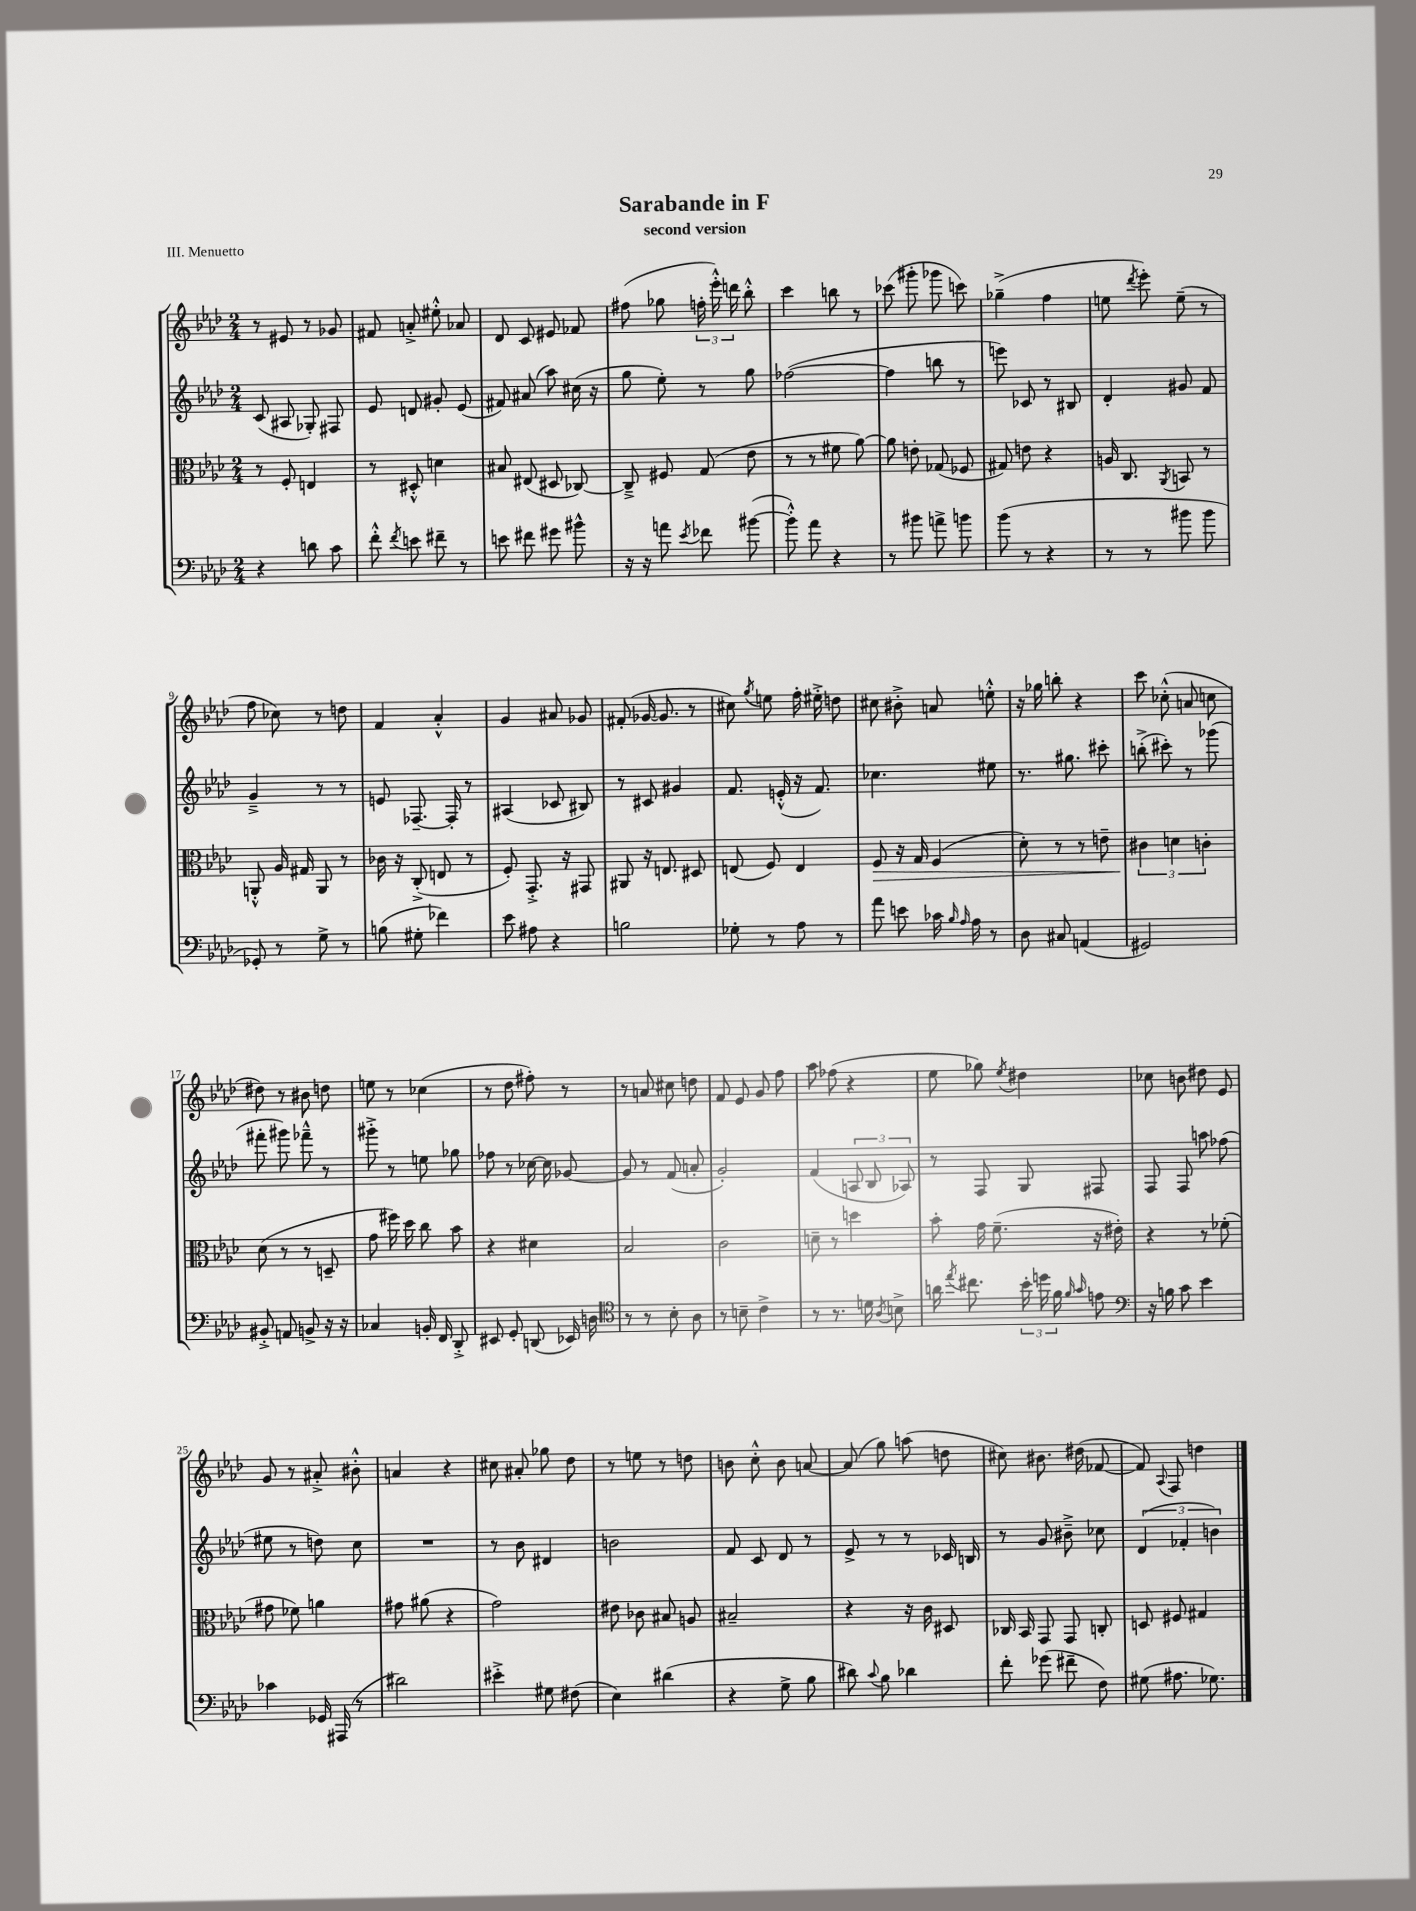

**kern	**kern	**dynam	**kern	**kern
*part4	*part3	*part3	*part2	*part1
*staff4	*staff3	*staff3	*staff2	*staff1
*clefF4	*clefC3	*	*clefG2	*clefG2
*k[b-e-a-d-]	*k[b-e-a-d-]	*	*k[b-e-a-d-]	*k[b-e-a-d-]
*M2/4	*M2/4	*	*M2/4	*M2/4
=1	=1	=1	=1	=1
4r	8r	.	(8c/	8r
.	8F'/	.	8A#X/	8e#X/
8dn\	4En/	.	8G-X'/)	8r
8c\	.	.	8F#X/	8g-X/
=2	=2	=2	=2	=2
8f'^^\	8r	.	8e-/	8f#X/
8qf/	.	.	.	.
8en\	8D#X'^^/	.	8dn/	8an'^/
8f#X~\	4dn\	.	8g#X'/	8ee#X'^^\
8r	.	.	(8e-/	8a-X/
=3	=3	=3	=3	=3
8en\	8B#X/	.	8f#X/)	8d-/
8f#X\	(8E#X/	.	(8a#X/	8c/
8g#X\	8D#X/	.	8aa-\)	8e#X/
8b#X^^\	[8C-X/)	.	(16cc#X\	8f-X/
.	.	.	16r	.
=4	=4	=4	=4	=4
16r	8C-~^/]	.	8gg\	(8ff#X\
16r	.	.	.	.
8an\	8F#X/	.	8ee-'\)	8gg-X\
8qe-/	.	.	.	.
8f-X\	(8G/	.	8r	24ffn'\
.	.	.	.	24eee-'^^\)
.	.	.	.	24dddn\
([8b#X\	8e-\	.	8gg\	8bb-'^^\
=5	=5	=5	=5	=5
8b#'^^\])	8r	.	([2ff-X\	4ccc\
8a-\	8r	.	.	.
4r	8f#X\	.	.	8bbn\
.	[8a-\)	.	.	8r
=6	=6	=6	=6	=6
8r	8a-\]	.	4ff-\]	(8ccc-X\
8b#X\	8en'\	.	.	8ggg#X'\
8an^\	(8G-X/	.	8bbn\	8ggg-X\
8bn\	8F-X/	.	8r	8cccn\)
=7	=7	=7	=7	=7
(8b-\	8G#X/)	.	8eeen\)	(4gg-X~^\
8r	8en\	.	8c-X/	.
4r	4r	.	8r	4ff\
.	.	.	8B#X/	.
=8	=8	=8	=8	=8
8r	16An/	.	4d-'/	8een\
.	8.C/	.	.	.
.	.	.	.	8qddd-/
8r	.	.	.	8eee-'\)
.	8qAA-/	.	.	.
8b#X\	8BBn/	.	8g#X/	(8ee~\
8b#\	8r	.	8f/	8r
!!LO:LB:g=z
=9	=9	=9	=9	=9
8GG-X'/)	8AAn'^^/	.	4g~^/	8ff\
8r	16A-/	.	.	8cc-X\)
.	16G#X/	.	.	.
8G^\	8AA/	.	8r	8r
8r	8r	.	8r	8ddn\
=10	=10	=10	=10	=10
(8Bn\	16c-X\	.	8en/	4f/
.	16r	.	.	.
8G#X'\	(8C'^/	.	[8.F-X~/	.
4f-X\)	8En/	.	.	4a-'^^/
.	.	.	16F-'/]	.
.	8r	.	8r	.
=11	=11	=11	=11	=11
8e-\	8F'/)	.	(4A#X/	4g/
8A#X\	8.GG'^/	.	.	.
4r	.	.	8c-X/	8a#X/
.	16r	.	.	.
.	8GG#X/	.	8B#X/)	8g-X/
=12	=12	=12	=12	=12
2Bn\	8AA#X/	.	8r	(8f#X'/
.	16r	.	8c#X/	[16g-X/
.	8.En/	.	.	8.g-/]
.	.	.	4g#X/	.
.	8D#X/	.	.	8r
=13	=13	=13	=13	=13
8G-X'\	(8En/	.	8.f/	8cc#X\)
.	.	.	.	8qgg/
8r	8F/)	.	.	8een\
.	.	.	(16en'^^/	.
8A-\	4E/	.	16r	16ff'\
.	.	.	8.f/)	16ee#X'^\
8r	.	.	.	8ddn\
=14	=14	=14	=14	=14
!	!	!LO:HP:b	!	!
8a-\	8F/	>	4.cc-X\	8cc#X\
8en\	16r	.	.	8b#X'^\
.	16G/	.	.	.
16c-X\	(4F/	.	.	8an/
16qqB-/	.	.	.	.
16qqA-/	.	.	.	.
16A-\	.	.	.	.
8r	.	.	8ee#X\	8een'^^\
=15	=15	=15	=15	=15
8D-\	8d-'\)	.	8.r	16r
.	.	.	.	16gg-X\
8C#X/	8r	.	.	8bbn'\
.	.	.	8.gg#X\	.
(4AAn/	8r	.	.	4r
.	8en~\	.	8ccc#X'\	.
=16	=16	=16	=16	=16
2GG#X/)	6c#X\	.	(8bbn'^\	8ccc\
.	.	.	8ccc#X'\)	(8cc-X'^^\
.	6dn\	]	.	.
.	.	.	8r	8an/
.	6cn'\	.	.	.
.	.	.	(8ggg-X\	8ccn\
!!LO:LB:g=z
=17	=17	=17	=17	=17
8BB#X'^/	(8d-\	.	8fff#X'\	8dd#X\)
8AAn/	8r	.	8ggg#X\)	8r
8BBn^/	8r	.	8fff-X~^^\	8b#X\
16r	8Dn~/	.	8r	8ddn\
16r	.	.	.	.
=18	=18	=18	=18	=18
4C-X/	8g\	.	8ggg#X'^\	8een\
.	16ff#X\)	.	8r	8r
.	16dd-\	.	.	.
16BBn'/	8cc\	.	8een\	(4cc-X\
16FF/	.	.	.	.
8DD-'^/	8b-\	.	8gg-X\	.
=19	=19	=19	=19	=19
8EE#X/	4r	.	8ff-X\	8r
8GG'/	.	.	8r	8dd-\
(8DDn/	4d#X\	.	[16cc-X\	8ff#X'\)
.	.	.	16cc-\]	.
16EE-X/)	.	.	[8g-X/	8r
16Dn\	.	.	.	.
=20	=20	=20	=20	=20
*clefC4	*	*	*	*
8r	2B-/	.	8g-/]	8r
8r	.	.	8r	8an/
8B-'\	.	.	(8f/	8cc#X\
8A-\	.	.	8an'/	8ddn\
=21	=21	=21	=21	=21
8r	2c\	.	2g'/)	8f/
8Bn~\	.	.	.	8e-/
4c^\	.	.	.	8g/
.	.	.	.	8ff\
=22	=22	=22	=22	=22
8r	8dn~\	.	(4f/	8aa-\
8.r	8r	.	.	(8ff-X\
.	4ddn\	.	12An/	4r
16dn\	.	.	.	.
.	.	.	12B-/	.
8qA-/	.	.	.	.
8Bn^\	.	.	.	.
.	.	.	12A-X/)	.
=23	=23	=23	=23	=23
16an\	8b-'\	.	8r	8ee-\
8qee-/	.	.	.	.
8.cc#X\	.	.	.	.
.	16g\	.	8F/	8gg-X\)
.	(8.f~\	.	.	.
.	.	.	.	8qee-/
24b-'\	.	.	8G/	4dd#X\
24ddn\	.	.	.	.
24f\	.	.	.	.
16qqf/	.	.	.	.
16qqg/	.	.	.	.
8en\	16r	.	8F#X/	.
.	16e#X'\)	.	.	.
=24	=24	=24	=24	=24
*clefF4	*	*	*	*
16r	4r	.	8F/	8cc-X\
16Bn\	.	.	.	.
8c\	.	.	8F/	8bn\
4e-\	8r	.	8aan\	8dd#X\
.	(8f-X'\	.	(8ff-X\	8e-/
!!LO:LB:g=z
=25	=25	=25	=25	=25
4c-X\	8g#X\	.	8ee#X\	8g/
.	8f-X\)	.	8r	8r
16GG-X/	4an\	.	8ddn\)	8a#X'^/
(16AAA#X/	.	.	.	.
8r	.	.	8cc\	8b#X'^^\
=26	=26	=26	=26	=26
2d#X\)	8g#X\	.	2r	4an/
.	(8a#X\	.	.	.
.	4r	.	.	4r
=27	=27	=27	=27	=27
4e#X'^\	2g\)	.	8r	8cc#X\
.	.	.	8b-\	8a#X'/
8G#X\	.	.	4d#X/	8gg-X\
(8F#X\	.	.	.	8dd-\
=28	=28	=28	=28	=28
4E-\)	8e#X\	.	2bn\	8r
.	8c-X\	.	.	8een\
(4d#X\	8B#X/	.	.	8r
.	8An/	.	.	8ddn\
=29	=29	=29	=29	=29
4r	2B#X~/	.	8f/	8bn\
.	.	.	8c/	8cc'^^\
8G^\	.	.	8d-/	8b\
8B-\	.	.	8r	[8an/
=30	=30	=30	=30	=30
8d#X\)	4r	.	8e-^/	(8a/]
8qqc/	.	.	.	.
8B-\	.	.	8r	8gg\)
4d-X\	16r	.	8r	(8aan\
.	16c\	.	.	.
.	8D#X/	.	16c-X/	8ddn\
.	.	.	16Bn/	.
=31	=31	=31	=31	=31
8f'\	16C-X/	.	8r	8cc#X\)
.	16BB-/	.	.	.
(8g-X\	8GG/	.	8g/	8.b#X\
8f#X~\	8GG/	.	8b#X~^\	.
.	.	.	.	(16dd#X\
8F\)	8Cn'/	.	8cc-X\	[8f-X/
=32	=32	=32	=32	=32
(8G#X\	8Dn/	.	(6d-/	8f-/])
.	.	.	.	8qqA-/
8.A#X\	8F#X/	.	.	8F/
.	.	.	6f-X'/	.
.	4G#X/	.	.	4ddn\
8.G-X\)	.	.	.	.
.	.	.	6bn\)	.
==	==	==	==	==
*-	*-	*-	*-	*-
